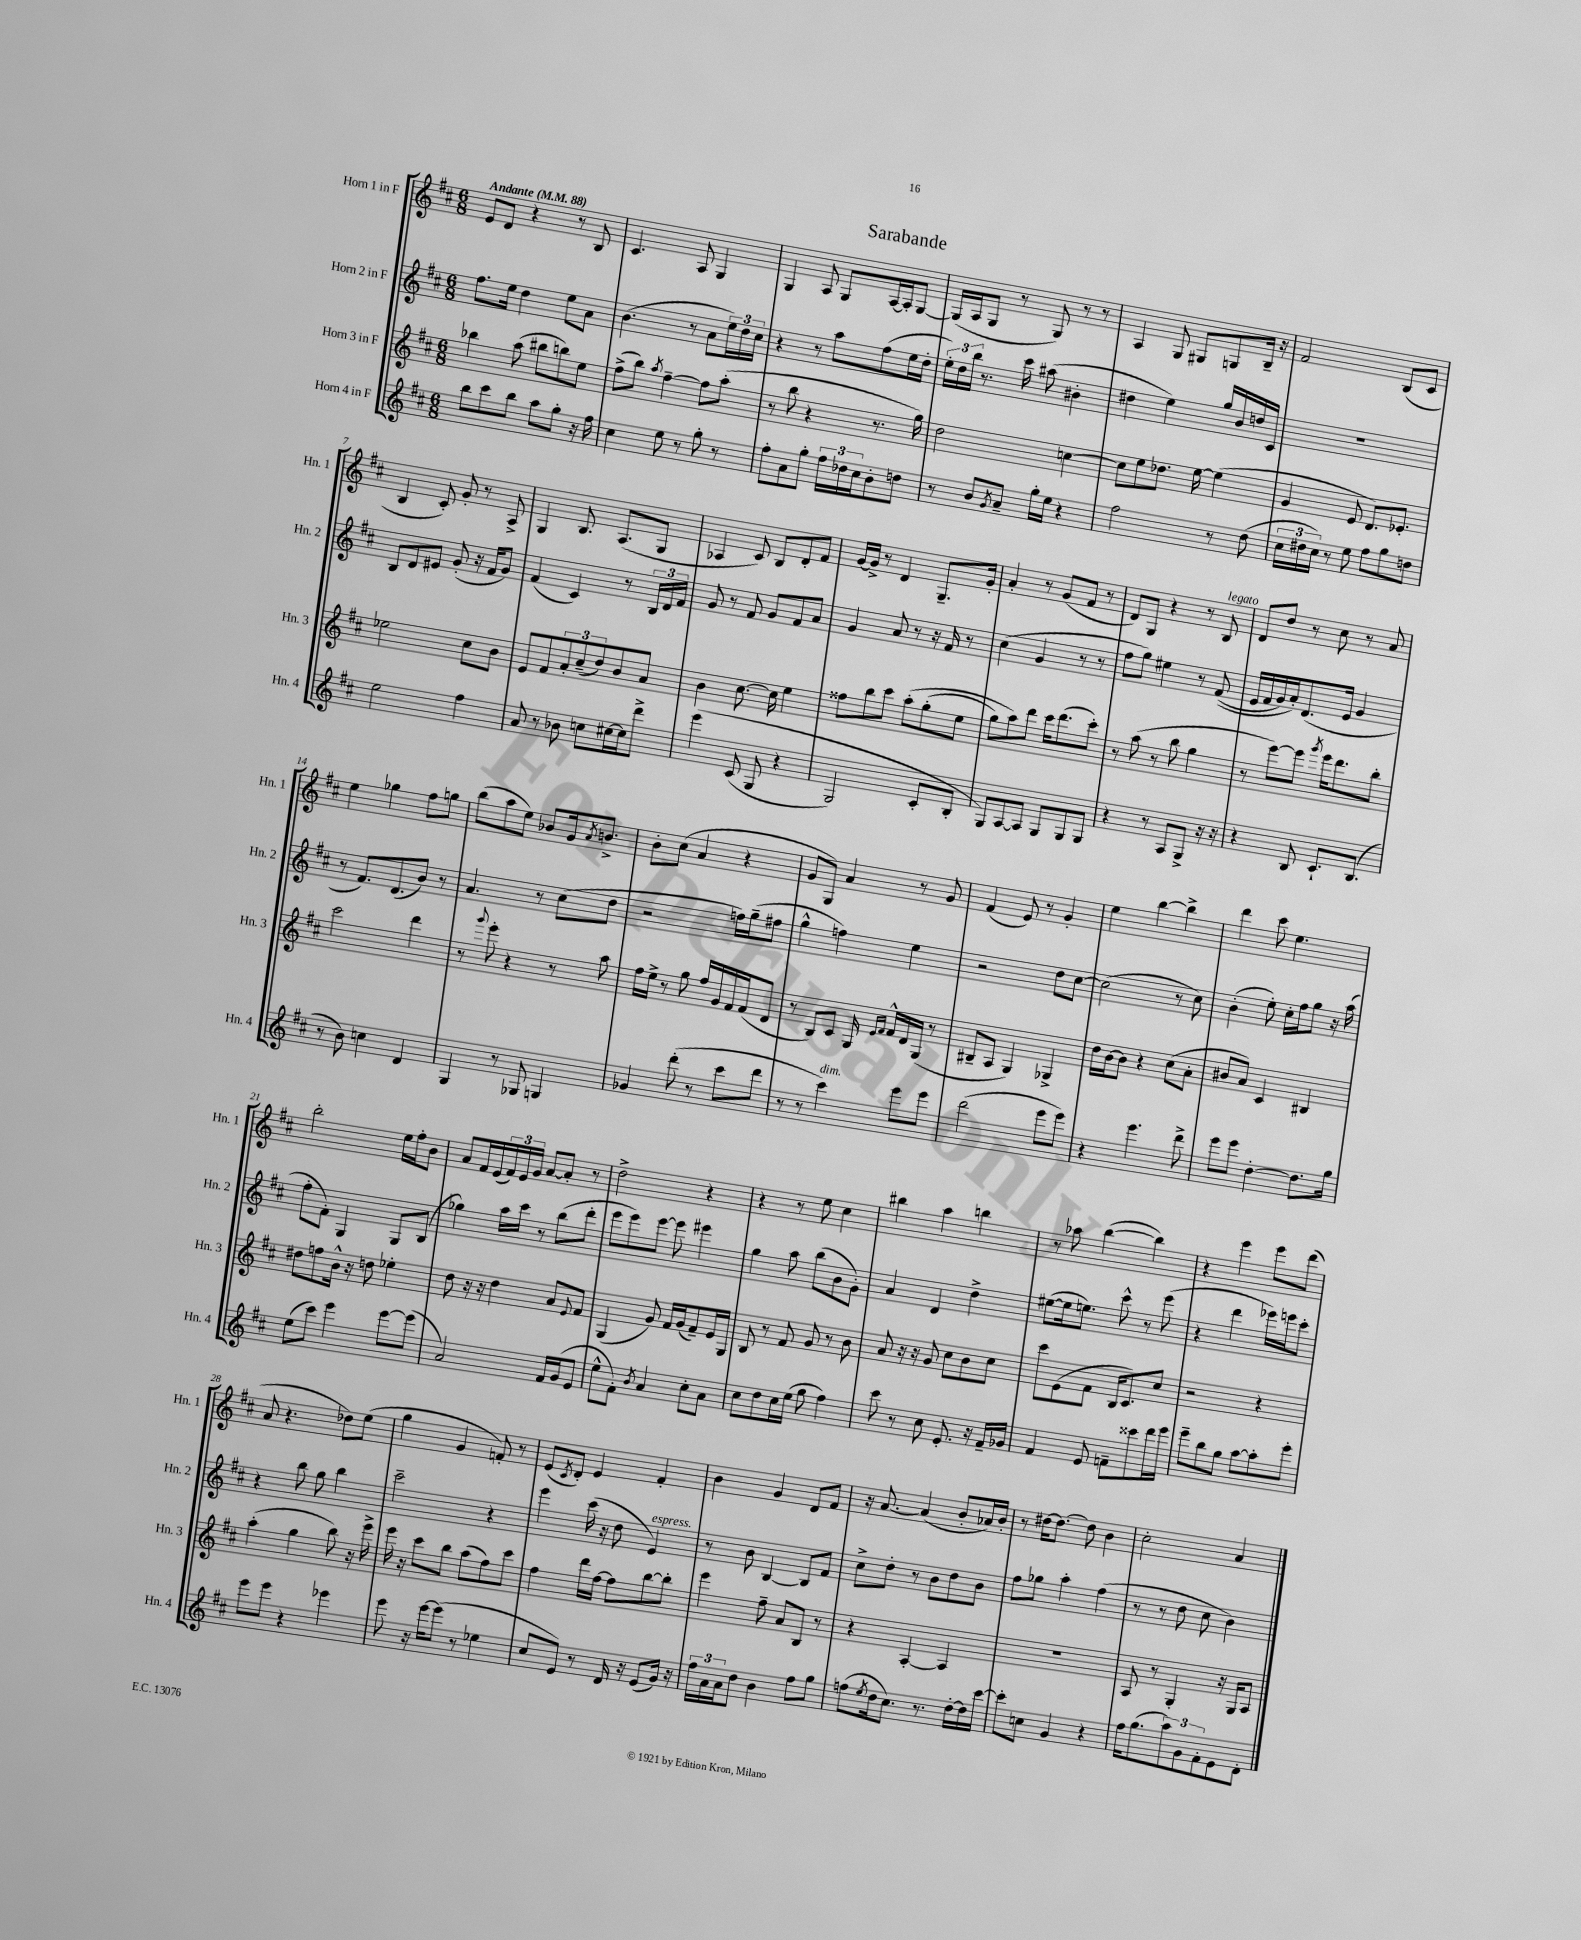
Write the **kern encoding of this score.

**kern	**kern	**kern	**kern
*staff4	*staff3	*staff2	*staff1
*clefG2	*clefG2	*clefG2	*clefG2
*k[f#c#]	*k[f#c#]	*k[f#c#]	*k[f#c#]
*M6/8	*M6/8	*M6/8	*M6/8
*MM88	*MM88	*MM88	*MM88
8bb	4bb-	8.ff#	8e
8ccc#	.	.	8d
.	.	16ee	.
8bb	(8aa	4dd	4r
8aa	8bb#	.	.
8gg'	8bb)	8ee	8r
16r	8ee	8a	8B
16ff#	.	.	.
=	=	=	=
4cc#	(8ff#^	(4.b	4.c#
.	8bb)	.	.
.	8qaa	.	.
8ee	[4ff#~	.	.
8r	.	8r	8A
8gg'	8ff#]	8a	4G
8r	(8aa'	24ee)	.
.	.	24dd	.
.	.	24cc#	.
=	=	=	=
8ff#'	8r	4r	4G
8a	8bb	.	.
8gg'	4r	8r	8A
24ff#	.	8aa	8G
24dd-	.	.	.
24cc#	.	.	.
8b'	8.r	(8ff#	[16A
.	.	.	16A']
8dd	.	16ee	[8G
.	16gg)	16dd'	.
=	=	=	=
8r	2dd	24ee')	(16G]
.	.	24dd	.
.	.	.	16A
.	.	24bb	.
8b	.	8.r	8G
8qg	.	.	.
8a~	.	.	8r
.	.	16ccc#	.
16gg'	.	(8aa#	8G)
16ee	.	.	.
4r	[4cc	4b#'	8r
.	.	.	8r
=	=	=	=
2ff#	8cc]	4dd#	4A
.	8ee	.	.
.	8.dd-	4ee)	8G
.	.	.	8G#
.	[16ee	.	.
8r	(4ee]	16gg	8G
.	.	16b	.
(8dd	.	16dd	16B~
.	.	16c#	16r
=	=	=	=
24cc#	4g	2.r	2f#
24dd#	.	.	.
24cc#)	.	.	.
8r	.	.	.
8ee	8e	.	.
8ff#	8.d)	.	.
8gg	.	.	(8B
.	8.e-'	.	.
8dd	.	.	8c#
=	=	=	=
2ee	2ee-	8B	4B
.	.	8d	.
.	.	8e#	8c#')
.	.	(8g'	8g'
4ff#	8cc#	16r	8r
.	.	16f#	.
.	8b	8g)	8A^
=	=	=	=
8a	8e	(4f#	4G
8r	8f#	.	.
8b-	12a'	4c#)	8.B
.	(12cc#~	.	.
8cc	.	.	.
.	12dd)	.	.
.	.	.	(8.A
[16cc#	8b	8r	.
16cc#]	.	.	.
8ddd^	8a	24B	8G
.	.	24d	.
.	.	24f#	.
=	=	=	=
&(4eee	4b	8g	4A-
.	.	8r	.
(8c#	[8.cc#	8f#	8c#)
8G	.	8g	8B
.	16cc#]	.	.
4r	4ee	8f#	8d'
.	.	8a	8f#
=	=	=	=
2G)	8ff##	4g	[16g
.	.	.	16g^]
.	8bb	.	8r
.	8ccc#	8a	4d
.	&(8aa'	8r	.
8c#'	(8gg'	16r	8.G~
.	.	16f#	.
8B'	8ee	8r	.
.	.	.	16g'
=	=	=	=
8G&)	8gg)	(4cc#	4a'
[8A	8aa&)	.	.
8A]	8ddd	4g	8r
8G	16ccc#	.	(8g
.	(8.ddd	.	.
8G	.	8r	8f#
8G	8ccc#')	8r	8r
=	=	=	=
4r	8r	8ff#	8d)
.	(8aa	8gg)	8G
8r	8r	4ee#	4r
8A	8bb	.	.
8G^	4gg	8r	8r
16r	.	&((8f#	8B
16r	.	.	.
=	=	=	=
4r	8r	16e	8d
.	.	16f#	.
.	[8eee)	16g)	8dd
.	.	16a'&)	.
8B	8eee]	(8.d	8r
.	8qggg	.	.
8.c#`	16eee	.	8cc#
.	8.ddd	16e	.
.	.	4g	8r
(8.B	.	.	.
.	8bb'	.	8a
=	=	=	=
8r	2ccc#	8r	4ee
8b)	.	8.f#)	.
4cc	.	.	4gg-
.	.	(8.d	.
4d	4ddd	8b)	8ff#
.	.	8r	8gg
=	=	=	=
4G	8r	4.a	(8bb
.	8qqggg	.	.
.	8eee'	.	8aa
8r	4r	.	8ee)
8G-	.	8r	8b-
4G	8r	(8cc#	16g
.	.	.	8qa
.	.	.	8.b^
.	8aa	8dd	.
=	=	=	=
4g-	16ff#	2r	8b'
.	16ee^	.	.
.	8r	.	(8cc#
(8ddd'	8gg	.	4a
8r	16ff#	.	.
.	16g	.	.
8ccc#	16f#	16ff)	4r
.	(16f#	(16gg~	.
8ddd	8d	8ff#	.
=	=	=	=
8r	8r	4gg^^	8g
8r	8B)	.	8G)
4ccc#)	8c#	4ff)	4a
.	16G	.	.
.	16qqe	.	.
.	16qqf#	.	.
.	16f#^^	.	.
8eee	16d	4ee	8r
.	(16G	.	.
8eee	8r	.	8g
=	=	=	=
(2ddd	8B#~	2r	(4f#
.	8A	.	.
.	4G)	.	8e)
.	.	.	8r
8eee	4G-^	8dd	4g'
8eee)	.	[8cc#	.
=	=	=	=
4r	16dd	(2cc#]	4ee
.	[16b	.	.
.	8b]	.	.
4.eee	4r	.	[4bb
.	(8cc#	8r	4bb^]
8ddd^	8a'	8cc#)	.
=	=	=	=
8eee	8b#	(4b'	4ddd
8eee	8a)	.	.
[4dd'	4c#	8ee')	8ccc#
.	.	16cc#'	4.ee
.	.	16ff#	.
8.dd]	4B#	8gg	.
.	.	16r	.
16gg	.	(16aa	.
=	=	=	=
(8ee	8dd#	8ff#'	2bb'
8ccc#)	8ff	8f#')	.
4eee	16b^^	4G	.
.	16r	.	.
.	8dd	.	.
[8eee	4ee-'	8G	16ee
.	.	.	16ff#'
(8eee]	.	(8B	8b
=	=	=	=
2a)	8dd	4gg-)	8a
.	16r	.	16f#
.	16r	.	(16e
.	4dd	16aa	24f#)
.	.	.	24e
.	.	16ccc#	.
.	.	.	24g
.	.	8r	[8a
16f#	8a	(8bb	8a']
(16g	.	.	.
.	8qqe	.	.
8e	8f#	8ddd'	8r
=	=	=	=
8ee^^	(4G	8eee	2dd^
8f#')	.	8eee)	.
8qb	.	.	.
4a	8g)	[8eee	.
.	16f#	8eee]	.
.	(16g	.	.
8cc#'	8f#~)	4eee#	4r
8a	16e	.	.
.	16G	.	.
=	=	=	=
8cc#	8B	4gg	4r
8dd	8r	.	.
16cc#	8f#	8aa	8r
(16ee	.	.	.
8gg	8g	(8bb	8ee
4ff#)	8r	8b	4cc#
.	8b	8g')	.
=	=	=	=
8ccc#	8a	4a	4bb#
8r	16r	.	.
.	16r	.	.
8cc#	8g	4d	4aa
8.e'	8cc#	.	.
.	8b	4dd^	4bb
16r	.	.	.
16f#~	8cc#	.	.
16g-	.	.	.
=	=	=	=
4f#	8ccc#	([8ee#	8r
.	(8e	16ee#]	8aa-
.	.	8.ee)	.
8e	8f#	.	([4bb
8f~	16B	8ccc#^^	.
.	8.c#)	.	.
8ccc##	.	8r	4bb])
16ddd	8cc#	(8eee	.
16eee	.	.	.
=	=	=	=
8eee~	2r	4r	4r
8bb	.	.	.
8gg	.	4ddd	4eee
[8aa	.	.	.
8aa']	4r	16eee-)	8eee
.	.	16eee	.
8eee'	.	8ccc#'	(8ddd
=	=	=	=
8eee	(4aa'	4r	8a
8eee	.	.	4.r
4r	4gg	8bb	.
.	.	8gg	.
4eee-	8bb)	4bb	8dd-)
.	16r	.	(8ee
.	16eee^	.	.
=	=	=	=
8eee	16eee	2ccc#~	4gg
.	16r	.	.
16r	8ccc#	.	.
[16eee	.	.	.
(8eee]	8bb	.	4g
8r	(8aa	.	.
4ee-	8ff#)	4r	8f')
.	8ccc#	.	8r
=	=	=	=
8cc#	4ff#	4eee	(8e
.	.	.	8qc#
8e)	.	.	8d')
8r	16ddd	(16ccc#	4e
.	[16ff#	16r	.
16d	8ff#]	8dd	.
16r	.	.	.
(8e	[8bb	4e)	4f#'
16g)	8bb']	.	.
16r	.	.	.
=	=	=	=
24ff#	4eee	8r	4b
24a	.	.	.
24a	.	.	.
8dd	.	8b	.
4b	8ff#~	[4B	4g
.	8a	.	.
8ff#	8B	8B]	8d
8gg	8r	8f#	8f#
=	=	=	=
(8ff	4r	8cc#^	16r
.	.	.	[8.a
8qee	.	.	.
16dd	.	8dd'	.
8.cc#)	.	.	.
.	[4A'	8r	(4a]
8.r	.	8b	.
.	4A]	8dd	8b'
[16dd'	.	.	.
16dd]	.	8b	16a-)
[16ccc#	.	.	16b'
=	=	=	=
8ccc#']	2.r	8ff#	8r
8cc	.	8gg-	[16dd#
.	.	.	8.dd#_
4g	.	4aa'	.
.	.	.	8dd#]
4r	.	(4ff#	4b
=	=	=	=
16ff#	8A	8r	2cc#'
(8.gg	.	.	.
.	8r	8r	.
12aa)	4G'	8dd	.
12g	.	.	.
.	.	8cc#	.
12f#'	.	.	.
8e	16r	4b)	4a
.	16G	.	.
8d'	8A	.	.
==	==	==	==
*-	*-	*-	*-
